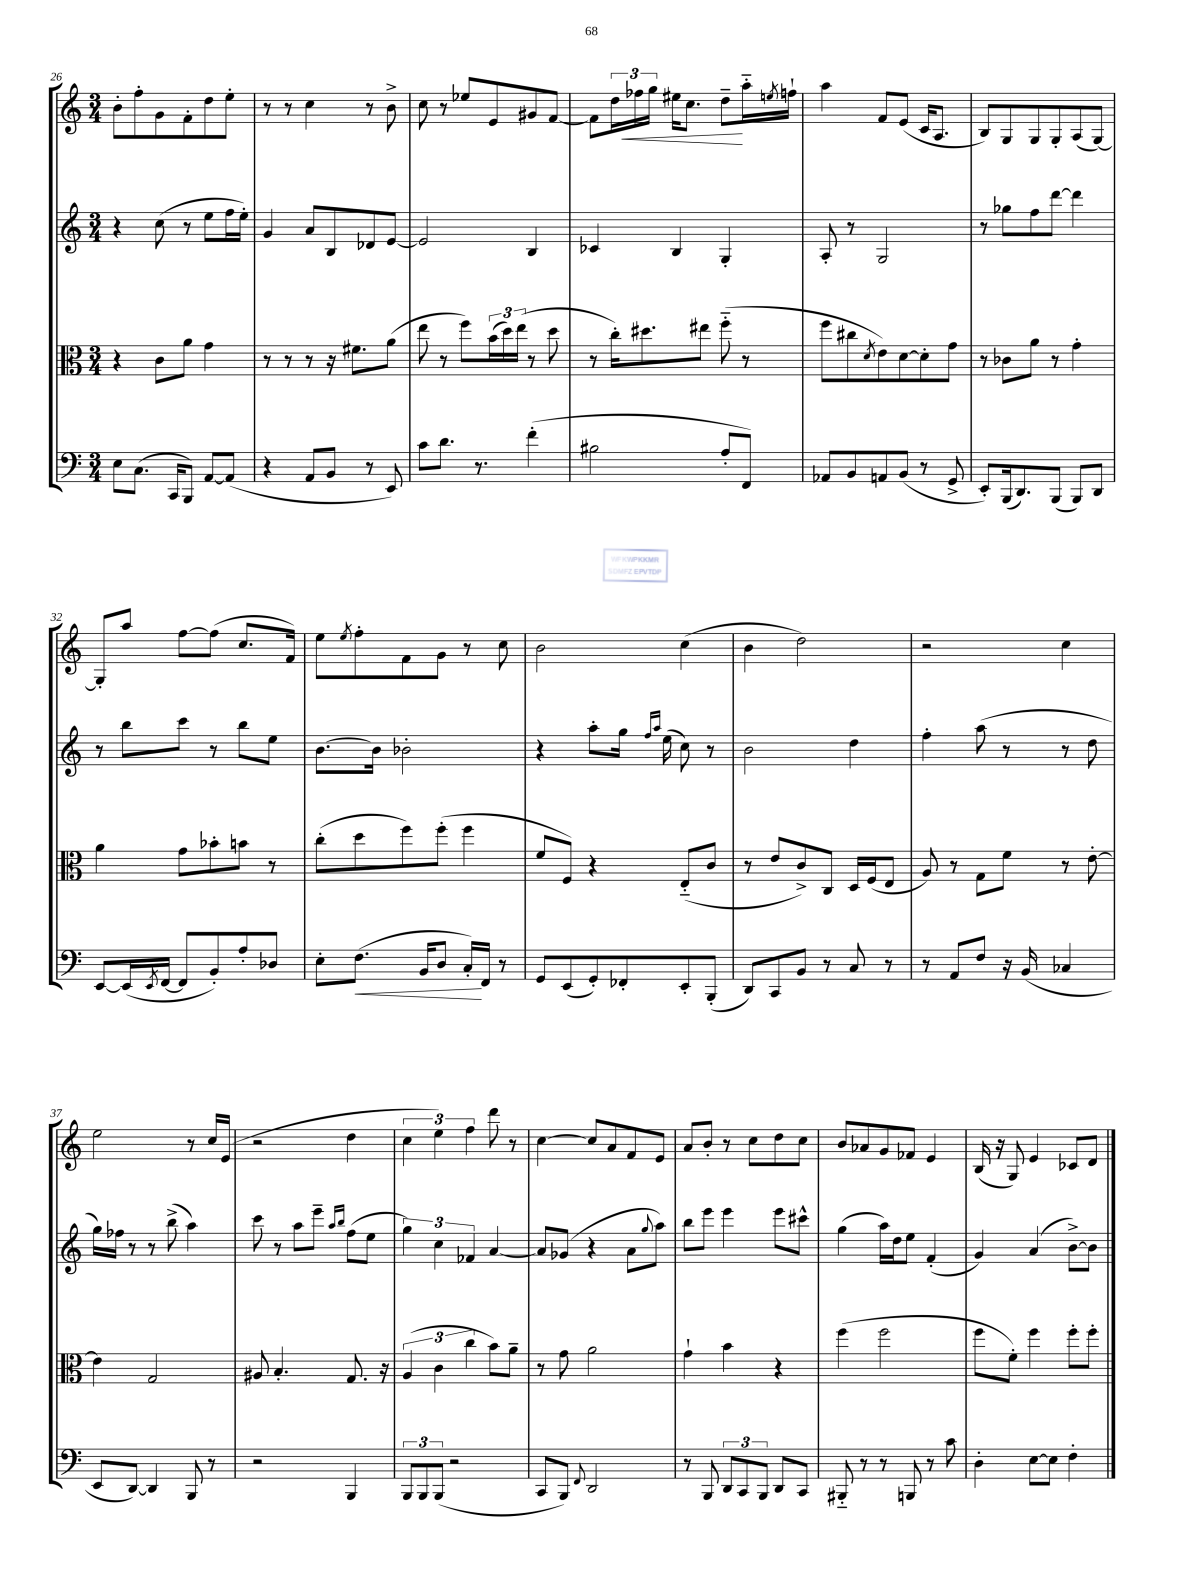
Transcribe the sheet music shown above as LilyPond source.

<<
\new StaffGroup <<
\new Staff = "s0" {
    \clef treble \key c \major \numericTimeSignature \time 3/4
    b'8-. f''8-. g'8 f'8-. d''8 e''8-. |
    r8 r8 c''4 r8 b'8-> |
    c''8 r8 ees''8 e'8 gis'8 f'8~ |
    f'8 \tuplet 3/2 { d''16 fes''16\< g''16 } eis''16 c''8. d''8--\! a''16-_ \acciaccatura { e''8 } f''16-! |
    a''4 f'8 e'8( c'16 a8. |
    b8) g8 g8 g8-. a8( g8~) |
    g8-. a''8 f''8~ f''8( c''8. f'16) |
    e''8 \acciaccatura { e''8 } f''8-. f'8 g'8 r8 c''8 |
    b'2 c''4( |
    b'4 d''2) |
    r2 c''4 |
    e''2 r8 c''16 e'16( |
    r2 d''4 |
    \tuplet 3/2 { c''4 e''4) f''4 } d'''8 r8 |
    c''4~ c''8 a'8 f'8 e'8 |
    a'8 b'8-. r8 c''8 d''8 c''8 |
    b'8 aes'8 g'8 fes'8 e'4 |
    b16( r16 g8) e'4 ces'8 d'8 \bar "|." |
}
\new Staff = "s1" {
    \clef treble \key c \major \numericTimeSignature \time 3/4
    r4 c''8( r8 e''8 f''16 e''16-.) |
    g'4 a'8 b8 des'8 e'8~ |
    e'2 b4 |
    ces'4 b4 g4-. |
    a8-. r8 g2 |
    r8 ges''8 f''8 d'''8~ d'''4 |
    r8 b''8 c'''8 r8 b''8 e''8 |
    b'8.~ b'16 bes'2-. |
    r4 a''8-. g''16 \grace { f''16 a''16 } e''16( c''8) r8 |
    b'2 d''4 |
    f''4-. a''8( r8 r8 d''8 |
    g''16) fes''16 r8 r8 b''8->( a''4) |
    c'''8 r8 a''8 e'''8-- \grace { a''16 b''16 } f''8( e''8 |
    \tuplet 3/2 { g''4) c''4 fes'4 } a'4~ |
    a'8 ges'8( r4 a'8 \appoggiatura { g''8 } a''8) |
    b''8 e'''8 e'''4 e'''8 cis'''8-^ |
    g''4( a''16) d''16 e''8 f'4-.( |
    g'4) a'4( b'8~->) b'8 \bar "|." |
}
\new Staff = "s2" {
    \clef alto \key c \major \numericTimeSignature \time 3/4
    r4 c'8 a'8 g'4 |
    r8 r8 r8 r16 fis'8. a'8( |
    e''8 r8 f''8) \tuplet 3/2 { b'16( d''16) e''16( } r8 d''8 |
    r8 c''16-.) dis''8. eis''8 f''8-_( r8 |
    f''8 cis''8 \acciaccatura { d'8 } e'8) d'8~ d'8-. g'8 |
    r8 ces'8 a'8 r8 g'4-. |
    a'4 g'8 bes'8-. b'8 r8 |
    c''8-.( d''8 f''8) f''8-.( f''4 |
    f'8 f8) r4 e8-_( c'8 |
    r8 e'8 c'8->) c8 d16 f16( e8 |
    a8) r8 g8 f'8 r8 e'8~-. |
    e'4 g2 |
    ais8 b4.-. g8. r16 |
    \tuplet 3/2 { a4( c'4 c''4 } b'8) a'8-- |
    r8 g'8 a'2 |
    g'4-! b'4 r4 |
    f''4( f''2 |
    f''8 f'8-.) f''4 f''8-. f''8-. \bar "|." |
}
\new Staff = "s3" {
    \clef bass \key c \major \numericTimeSignature \time 3/4
    e8 c8.( c,16 b,,8) a,8~ a,8( |
    r4 a,8 b,8 r8 e,8) |
    c'8 d'8. r8. f'4-.( |
    bis2 a8-. f,8) |
    aes,8 b,8 a,8 b,8( r8 g,8-> |
    e,8-.) b,,16( d,8.) b,,8( b,,8) d,8 |
    e,8~ e,16( \acciaccatura { e,8 } f,16~ f,8 b,8-.) a8-. des8 |
    e8-. f8.\<( b,16 d8 c16-.\!) f,16 r8 |
    g,8 e,8( g,8-.) fes,8-. e,8-. b,,8-.( |
    d,8) c,8 b,8 r8 c8 r8 |
    r8 a,8 f8 r16 b,16( ces4 |
    e,8 d,8~) d,4 b,,8 r8 |
    r2 b,,4 |
    \tuplet 3/2 { b,,8 b,,8 b,,8( } r2 |
    c,8 b,,8) \appoggiatura { f,8 } d,2 |
    r8 b,,8 \tuplet 3/2 { d,8 c,8 b,,8 } d,8 c,8 |
    bis,,8-_ r8 r8 b,,8 r8 c'8 |
    d4-. e8~ e8 f4-. \bar "|." |
}
>>
>>
\layout { \context { \Score currentBarNumber = #26 } }
